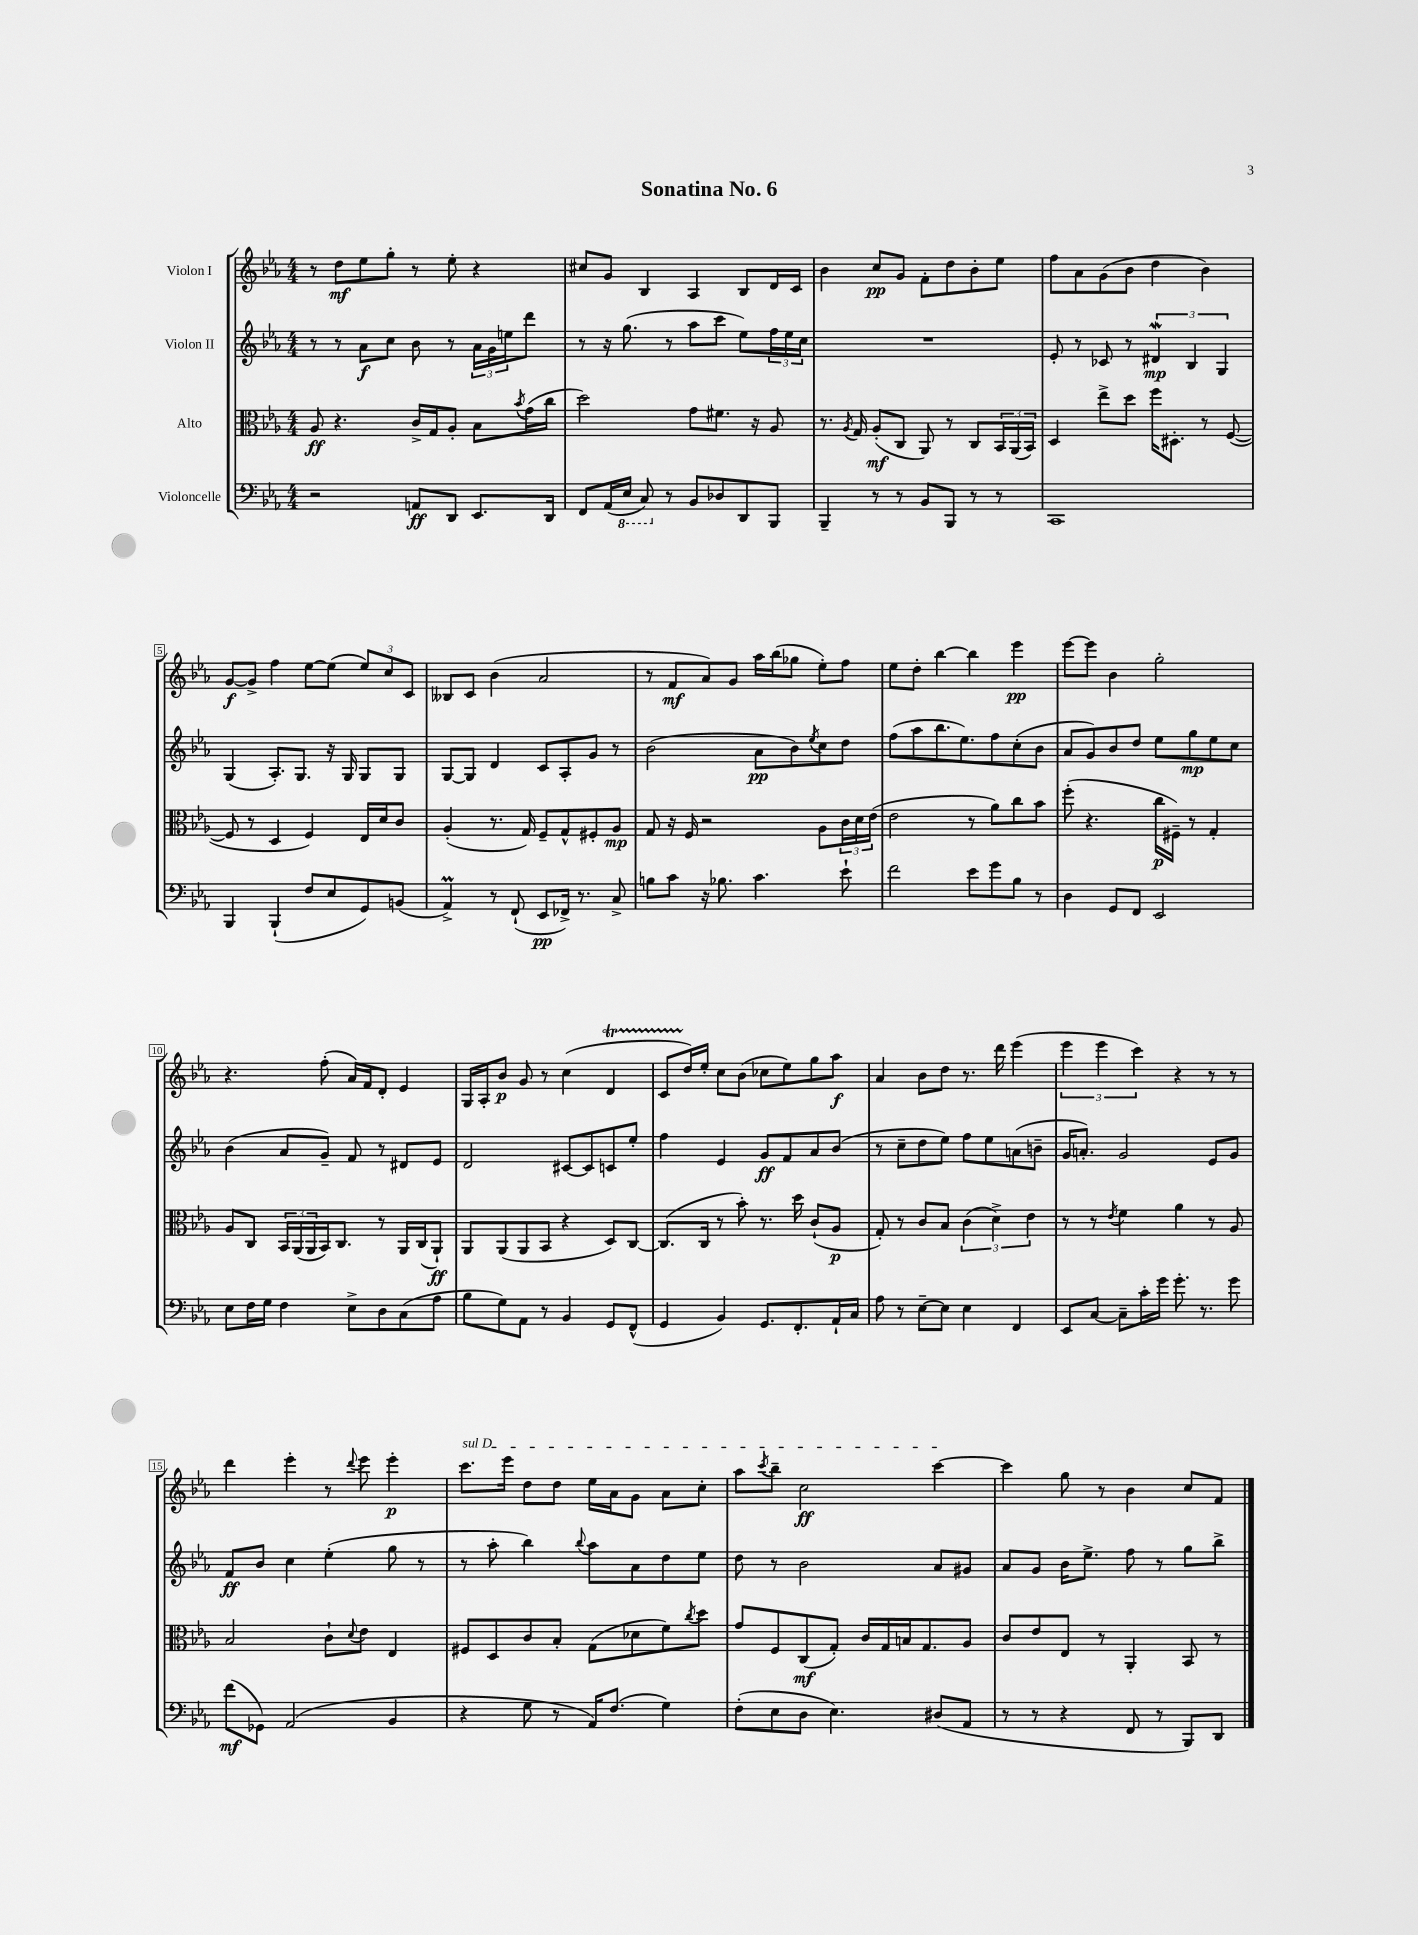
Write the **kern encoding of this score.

**kern	**dynam	**kern	**dynam	**kern	**dynam	**kern	**dynam
*part4	*part4	*part3	*part3	*part2	*part2	*part1	*part1
*staff4	*staff4	*staff3	*staff3	*staff2	*staff2	*staff1	*staff1
*I"Violoncelle	*	*I"Alto	*	*I"Violon II	*	*I"Violon I	*
*clefF4	*	*clefC3	*	*clefG2	*	*clefG2	*
*k[b-e-a-]	*	*k[b-e-a-]	*	*k[b-e-a-]	*	*k[b-e-a-]	*
*M4/4	*	*M4/4	*	*M4/4	*	*M4/4	*
=1	=1	=1	=1	=1	=1	=1	=1
2r	.	8A-/	ff	8r	.	8r	.
.	.	4.r	.	8r	.	8dd\L	mf
.	.	.	.	8a-\L	f	8ee-\	.
.	.	.	.	8cc\J	.	8gg'\J	.
8AAn/L	ff	16c^/LL	.	8b-\	.	8r	.
.	.	16G/J	.	.	.	.	.
8DD/J	.	8A-'/J	.	8r	.	8ee-'\	.
8.EE-/L	.	8B-\L	.	24a-\LL	.	4r	.
.	.	.	.	24g\	.	.	.
.	.	.	.	24een\J	.	.	.
.	.	8qb-/	.	.	.	.	.
.	.	(16g\L	.	8ddd\J	.	.	.
16DD/Jk	.	16cc\JJ	.	.	.	.	.
=2	=2	=2	=2	=2	=2	=2	=2
8FF/L	.	2dd\)	.	8r	.	8cc#X/L	.
(16AA-/L	.	.	.	16r	.	8g/J	.
*8ba	*	*	*	*	*	*	*
16EE-/JJ	.	.	.	(8.gg\	.	.	.
8CC/)	.	.	.	.	.	4B-/	.
*X8ba	*	*	*	*	*	*	*
8r	.	.	.	8r	.	.	.
8BB-/L	.	8g\L	.	8aa-\L	.	4A-/	.
8D-X/	.	8.f#X\J	.	8ccc\J	.	.	.
8DD/	.	.	.	8ee-\L)	.	8B-/L	.
.	.	16r	.	.	.	.	.
8BBB-/J	.	8A-/	.	24ff\L	.	16d/L	.
.	.	.	.	24ee-\	.	.	.
.	.	.	.	.	.	16c/JJ	.
.	.	.	.	24cc\JJ	.	.	.
=3	=3	=3	=3	=3	=3	=3	=3
4BBB-~/	.	8.r	.	1r	.	4b-\	.
.	.	8qA-/	.	.	.	.	.
.	.	16G/	.	.	.	.	.
8r	.	(8A-'/L	mf	.	.	8cc/L	pp
8r	.	8C/J	.	.	.	8g/J	.
8BB-/L	.	8AA-/)	.	.	.	8f'\L	.
8BBB-/J	.	8r	.	.	.	8dd\	.
8r	.	8C/L	.	.	.	8b-'\	.
8r	.	24BB-/L	.	.	.	8ee-\J	.
.	.	(24AA-/	.	.	.	.	.
.	.	24BB-/JJ)	.	.	.	.	.
=4	=4	=4	=4	=4	=4	=4	=4
1CC	.	4D/	.	8e-'/	.	8ff\L	.
.	.	.	.	8r	.	8a-\	.
.	.	8ee-^\L	.	8c-X/	.	(8g\	.
.	.	8dd\J	.	8r	.	8b-\J	.
.	.	16ff\KL	.	6d#XW/	mp	4dd\	.
.	.	8.D#X'\J	.	.	.	.	.
.	.	.	.	6B-/	.	.	.
.	.	8r	.	.	.	4b-\)	.
.	.	.	.	6G/	.	.	.
.	.	([8F/	.	.	.	.	.
!!LO:LB:g=z
=5	=5	=5	=5	=5	=5	=5	=5
4BBB-/	.	8F/]	.	(4G/	.	[8g/L	f
.	.	8r	.	.	.	8g^/J]	.
(4BBB-`/	.	4D/	.	8.A-'/L)	.	4ff\	.
.	.	.	.	8.G/J	.	.	.
8F/L	.	4F/)	.	.	.	[8ee-\L	.
8E-/	.	.	.	16r	.	(8ee-\J]	.
.	.	.	.	16G/	.	.	.
8GG/)	.	16E-/LL	.	8G/L	.	12ee-/L)	.
.	.	16d/J	.	.	.	.	.
.	.	.	.	.	.	12cc/	.
(8BBn/J	.	8c/J	.	8G/J	.	.	.
.	.	.	.	.	.	12c/J	.
=6	=6	=6	=6	=6	=6	=6	=6
4AA-M^/)	.	(4A-'/	.	[8G/L	.	8B--X/L	.
.	.	.	.	8G/J]	.	8c/J	.
8r	.	8.r	.	4d/	.	(4b-\	.
(8FF`/	.	.	.	.	.	.	.
.	.	16G/)	.	.	.	.	.
8EE-/L	pp	8F~/L	.	8c/L	.	2a-/	.
16FF-X^/Jk)	.	8G^^/	.	8A-'/	.	.	.
8.r	.	.	.	.	.	.	.
.	.	8F#X'/	.	8g/J	.	.	.
8C^/	.	8A-/J	mp	8r	.	.	.
=7	=7	=7	=7	=7	=7	=7	=7
8Bn\L	.	8G/	.	(2b-\	.	8r	.
8c\J	.	16r	.	.	.	8f/L	mf
.	.	16F/	.	.	.	.	.
16r	.	2r	.	.	.	8a-/)	.
8.B-X\	.	.	.	.	.	.	.
.	.	.	.	.	.	8g/J	.
4.c\	.	.	.	8a-\L	pp	16aa-\LL	.
.	.	.	.	.	.	(16bb-\J	.
.	.	.	.	8b-\)	.	8gg-X\J	.
.	.	.	.	8qee-/	.	.	.
.	.	8A-\L	.	8cc\	.	8ee-'\L)	.
8e-`\	.	24c\L	.	8dd\J	.	8ff\J	.
.	.	24d\	.	.	.	.	.
.	.	(24e-\JJ	.	.	.	.	.
=8	=8	=8	=8	=8	=8	=8	=8
2f\	.	2e-\	.	(8ff\L	.	8ee-\L	.
.	.	.	.	8aa-\	.	8dd'\J	.
.	.	.	.	8.bb-\	.	[4bb-\	.
.	.	.	.	8.ee-\)	.	.	.
8e-\L	.	8r	.	.	.	4bb-\]	.
8g\	.	8a-\L)	.	8ff\	.	.	.
8B-\J	.	8cc\	.	(8cc'\	.	4eee-\	pp
8r	.	8b-\J	.	8b-\J	.	.	.
=9	=9	=9	=9	=9	=9	=9	=9
4D\	.	(8ff'\	.	8a-/L	.	[8eee-\L	.
.	.	4.r	.	8g/)	.	8eee-\J]	.
8GG/L	.	.	.	8b-/	.	4b-\	.
8FF/J	.	.	.	8dd/J	.	.	.
2EE-/	.	16cc\LL	p	8ee-\L	.	2gg'\	.
.	.	16F#X~\JJ)	.	.	.	.	.
.	.	8r	.	8gg\	mp	.	.
.	.	4G'/	.	8ee-\	.	.	.
.	.	.	.	8cc\J	.	.	.
!!LO:LB:g=z
=10	=10	=10	=10	=10	=10	=10	=10
8E-\L	.	8A-/L	.	(4b-\	.	4.r	.
16F\L	.	8C/J	.	.	.	.	.
16G\JJ	.	.	.	.	.	.	.
4F\	.	24BB-/LL	.	8a-/L	.	.	.
.	.	(24AA-/	.	.	.	.	.
.	.	24AA-/	.	.	.	.	.
.	.	16BB-/J)	.	8g~/J)	.	(8ff'\	.
.	.	8.C/J	.	.	.	.	.
8E-^\L	.	.	.	8f/	.	16a-/LL)	.
.	.	.	.	.	.	16f/J	.
8D\	.	8r	.	8r	.	8d'/J	.
(8C\	.	16AA-/LL	.	8d#X/L	.	4e-/	.
.	.	(16C/J	.	.	.	.	.
8A-\J	.	8AA-`/J)	ff	8e-/J	.	.	.
=11	=11	=11	=11	=11	=11	=11	=11
8B-\L	.	8AA-/L	.	2d/	.	16G/LL	.
.	.	.	.	.	.	16A-'/J	.
8G\)	.	(8AA-/	.	.	.	8b-/J	p
8AA-\J	.	8AA-/	.	.	.	8g/	.
8r	.	8BB-/J	.	.	.	8r	.
4BB-/	.	4r	.	[8c#X/L	.	(4cc\	.
.	.	.	.	8c#/]	.	.	.
8GG/L	.	8D/L)	.	8cn/	.	4dt/	.
(8FF^^/J	.	[8C/J	.	8ee-'/J	.	.	.
=12	=12	=12	=12	=12	=12	=12	=12
4GG/	.	(8.C/L]	.	4ff\	.	8cTTT/L	.
.	.	.	.	.	.	16dd/L)	.
.	.	16C/Jk	.	.	.	16ee-'/JJ	.
4BB-/)	.	8r	.	4e-/	.	8cc\L	.
.	.	8b-'\)	.	.	.	(8b-\J	.
8.GG/L	.	8.r	.	8g/L	ff	8cc-X\L	.
.	.	.	.	8f/	.	8ee-\)	.
8.FF'/	.	16dd\	.	.	.	.	.
.	.	(8c`/L	.	8a-/	.	8gg\	.
16AA-`/L	.	8A-/J	p	(8b-/J	.	8aa-\J	f
16C/JJ	.	.	.	.	.	.	.
=13	=13	=13	=13	=13	=13	=13	=13
8A-\	.	8G'/)	.	8r	.	4a-/	.
8r	.	8r	.	8cc~\L	.	.	.
[8E-~\L	.	8c/L	.	8dd\	.	8b-\L	.
8E-\J]	.	8B-/J	.	8ee-\J)	.	8dd\J	.
4E-\	.	(6c\	.	8ff\L	.	8.r	.
.	.	.	.	8ee-\	.	.	.
.	.	6d^\)	.	.	.	.	.
.	.	.	.	.	.	16ddd\	.
4FF/	.	.	.	(8an\	.	(4eee-\	.
.	.	6e-\	.	.	.	.	.
.	.	.	.	8bn~\J	.	.	.
=14	=14	=14	=14	=14	=14	=14	=14
8EE-/L	.	8r	.	16g/KL	.	6eee-\	.
.	.	.	.	8.an'/J)	.	.	.
[8C/J	.	8r	.	.	.	.	.
.	.	.	.	.	.	6eee-\	.
.	.	8qe-/	.	.	.	.	.
8C~\L]	.	4f\	.	2g/	.	.	.
.	.	.	.	.	.	6ccc\)	.
16c'\L	.	.	.	.	.	.	.
16g\JJ	.	.	.	.	.	.	.
8.g'\	.	4a-\	.	.	.	4r	.
8.r	.	.	.	.	.	.	.
.	.	8r	.	8e-/L	.	8r	.
8g\	.	8A-/	.	8g/J	.	8r	.
!!LO:LB:g=z
=15	=15	=15	=15	=15	=15	=15	=15
(8f\L	mf	2B-/	.	8f/L	ff	4ddd\	.
8GG-X\J)	.	.	.	8b-/J	.	.	.
(2AA-/	.	.	.	4cc\	.	4eee-'\	.
.	.	8c`\L	.	(4ee-'\	.	8r	.
.	.	8qqd/	.	.	.	8qqddd/	.
.	.	8e-\J	.	.	.	8eee-\	.
4BB-/	.	4E-/	.	8gg\	.	4eee-'\	p
.	.	.	.	8r	.	.	.
=16	=16	=16	=16	=16	=16	=16	=16
!	!	!	!	!	!	!LO:TX:a:i:t=sul D	!
4r	.	8F#X/L	.	8r	.	8.ccc\L	.
.	.	8D/	.	8aa-'\	.	.	.
.	.	.	.	.	.	16eee-\Jk	.
8G\	.	8c/	.	4bb-\)	.	8dd\L	.
8r	.	8B-'/J	.	.	.	8dd\J	.
.	.	.	.	8qqbb-/	.	.	.
16AA-/KL)	.	(8G\L	.	8aa-\L	.	16ee-\LL	.
(8.F/J	.	.	.	.	.	16a-\J	.
.	.	8d-X\	.	8a-\	.	8g\J	.
4G\)	.	8f\)	.	8dd\	.	8a-\L	.
.	.	8qcc/	.	.	.	.	.
.	.	8dd\J	.	8ee-\J	.	8cc'\J	.
=17	=17	=17	=17	=17	=17	=17	=17
(8F'\L	.	8g/L	.	8dd\	.	8aa-\L	.
.	.	.	.	.	.	8qccc/	.
8E-\	.	8F/	.	8r	.	8bb-~\J	.
8D\J	.	(8C/	mf	2b-\	.	2cc\	ff
4.E-\)	.	8G'/J)	.	.	.	.	.
.	.	16c/LL	.	.	.	.	.
.	.	16G/	.	.	.	.	.
.	.	16Bn/J	.	.	.	.	.
.	.	8.G/	.	.	.	.	.
(8D#X/L	.	.	.	8a-/L	.	[4ccc\	.
8AA-/J	.	8A-/J	.	8g#X/J	.	.	.
=18	=18	=18	=18	=18	=18	=18	=18
8r	.	8c/L	.	8a-/L	.	4ccc\]	.
8r	.	8e-/	.	8g/J	.	.	.
4r	.	8E-/J	.	16b-\KL	.	8gg\	.
.	.	.	.	8.ee-^\J	.	.	.
.	.	8r	.	.	.	8r	.
8FF/	.	4AA-'/	.	8ff\	.	4b-\	.
8r	.	.	.	8r	.	.	.
8BBB-/L)	.	8BB-/	.	8gg\L	.	8cc/L	.
8DD/J	.	8r	.	8bb-^\J	.	8f/J	.
==	==	==	==	==	==	==	==
*-	*-	*-	*-	*-	*-	*-	*-
